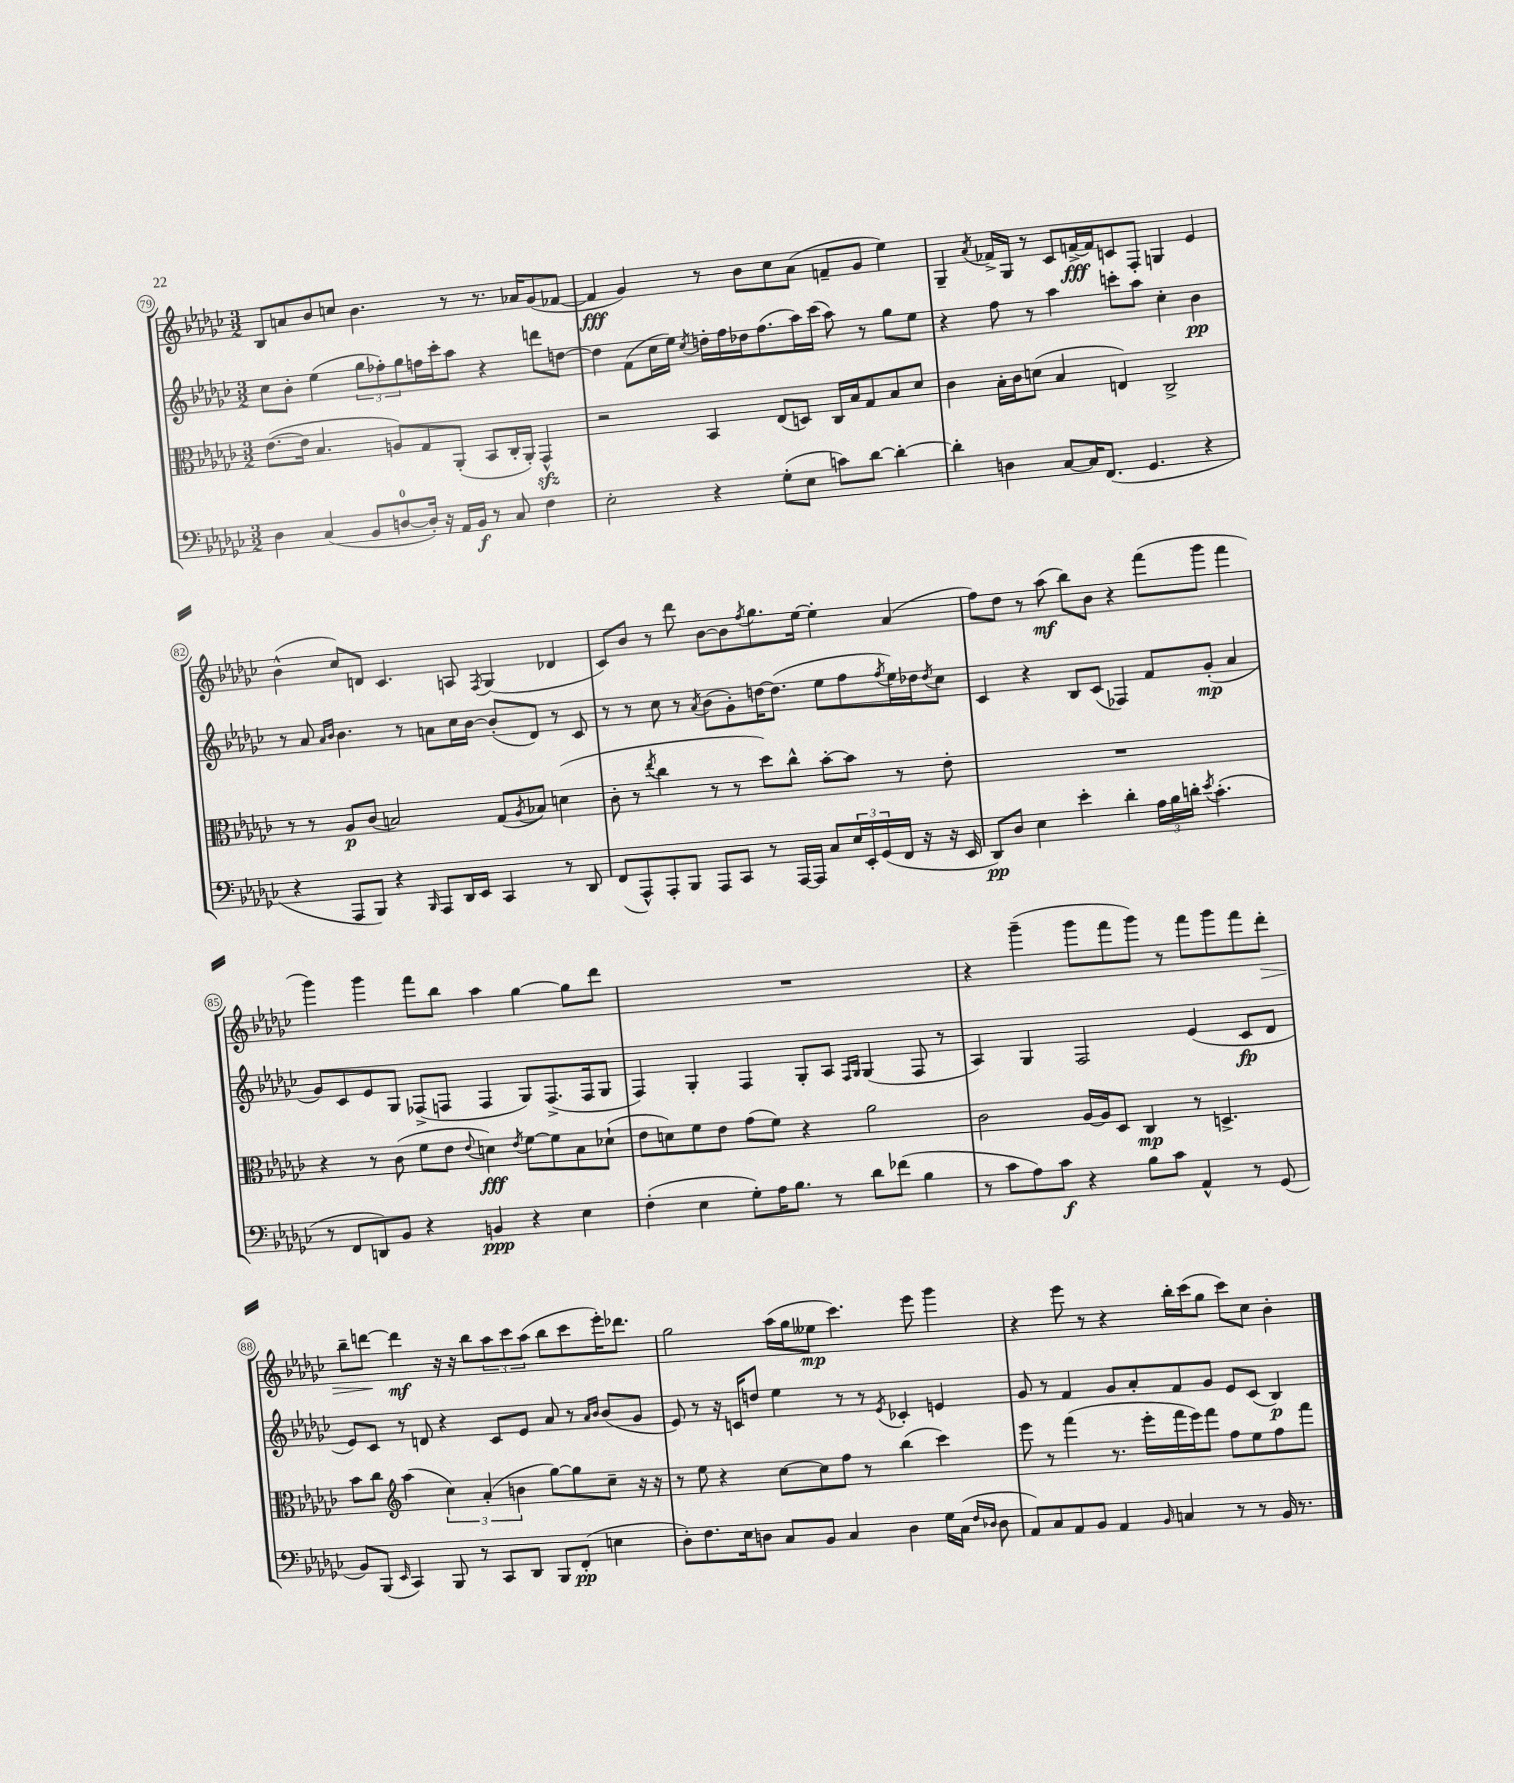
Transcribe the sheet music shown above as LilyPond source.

<<
\new StaffGroup <<
\new Staff = "s0" {
    \clef treble \key ges \major \numericTimeSignature \time 3/2
    bes8 a'8 bes'8 c''8 bes'4. r8 r8. aes'16 ges'8( fes'8~ |
    fes'4\fff ges'4) r8 bes'8 ces''8 aes'8( f'8-- ges'8 ees''4) |
    ges4-- \acciaccatura { aes'8 } fes'16-> ges16 r8 ces'8 f'16~->\fff f'16 c'8 f8-. g4 ees'4 |
    bes'4-^( ces''8) d'8 ces'4. a8 \acciaccatura { f8 } ges4( des'4 |
    ces'8) bes'8 r8 des'''8 bes'8~ bes'8 \acciaccatura { f''8 } ges''8. ees''16~ ees''4-. aes'4( |
    f''8) des''8 r8 aes''8\mf( bes''8) bes'8 r4 f'''8( ges'''8 f'''4 |
    ges'''4) ges'''4 f'''8 bes''8 aes''4 ges''4~ ges''8 des'''8 |
    R1. |
    r4 ges'''4--( ges'''8 f'''8 ges'''8) r8 f'''8 ges'''8 f'''8 des'''8-.\> |
    bes''8-- d'''8~\! d'''4\mf r16 r16 bes''8 \tuplet 3/2 { aes''8 ces'''8 aes''8( } bes''8 ces'''8 ees'''16-.) des'''8. |
    ges''2 aes''16( ges''16 eeses''8\mp ces'''4.) ees'''8 ges'''4 |
    r4 ees'''8 r8 r4 bes''16-. ces'''16( ges''8 ces'''8) ces''8 bes'4-. \bar "|." |
}
\new Staff = "s1" {
    \clef treble \key ges \major \numericTimeSignature \time 3/2
    ces''8 bes'8-. ees''4( \tuplet 3/2 { ges''8 fes''8-.) ges''8 } f''16 ces'''16-. aes''8 r4 d'''8 d''8~ |
    d''4 f'8( ces''16 ees''16) \acciaccatura { ces''8 } d''16-. f''16 des''16 f''8.( aes''16) ces'''16( aes''8) r8 ges''8 ees''8 |
    r4 f''8 r8 aes''4 c'''8-. aes''8 ces''4-. bes'4\pp |
    r8 aes'8 \grace { aes'16 bes'16 } bes'4. r8 a'8 ces''16 bes'16~ bes'8-.( des'8) r8 ces'8 |
    r8 r8 ces''8 r8 \acciaccatura { aes'8 } bes'8( ges'8-.) d''16~ d''8.( ees''8 f''8 \acciaccatura { f''8 } ees''16) des''16 \acciaccatura { des''8 } ces''8 |
    ces'4 r4 bes8 ces'8( fes4) f'8 ges'8-.\mp( aes'4 |
    ges'8) ces'8 ees'8 ges8 fes8->( f8 f4 ges8) f8.->( f16 ges8 |
    f4) ges4-. f4 ges8-. aes8 \grace { f16 ges16 } ges4( f8 r8 |
    aes4) ges4 f2 ees'4( ces'8\fp des'8 |
    ees'8) ces'8 r8 d'8 r4 ces'8 ees'8 aes'8 r8 \grace { aes'16 bes'16 } bes'8( ges'8 |
    ees'8) r8 r16 c'16 d''8 ees''4 r8 r8 \acciaccatura { ees'8 } ces'4-. e'4 |
    ges'8 r8 f'4 ges'8 aes'8-. f'8 ges'8 ees'8 ces'8( bes4\p) \bar "|." |
}
\new Staff = "s2" {
    \clef alto \key ges \major \numericTimeSignature \time 3/2
    ees'8.~( ees'16 bes4. a8) ges8 aes,8-.( bes,8 ces16-. aes,16-.) ges,4-^\sfz |
    r2 bes,4 ees8( d8) ces16 bes16 ges8 bes8 des'8 |
    ces'4 bes16-. ces'16 d'8( bes4 e4) ces2-> |
    r8 r8 aes8\p ces'8( b2) ges8( \acciaccatura { aes8 } bes8) d'4( |
    ces'8-. r8 \acciaccatura { ees''8 } ces''4 r8 r8 des''8) ces''8-^ bes'8~-. bes'8 r8 ees'8-. |
    R1. |
    r4 r8 ces'8( f'8 ees'8 \appoggiatura { ees'8 } d'4\fff) \acciaccatura { ees'8 } f'8~ f'8 bes8 des'8-!( |
    ees'8 d'8) f'8 ees'8 ges'8( f'8) r4 aes'2 |
    ces'2 aes16~ aes16 des8 ces4\mp r8 d4.-> |
    bes'8 ces''8 \clef treble aes''4( \tuplet 3/2 { ces''4) aes'4-.( b'4 } ges''8~) ges''8 ces''8-- r16 r16 |
    r8 ees''8 r4 ces''8~ ces''8 f''8 r8 bes''4( ces'''4) |
    ees'''8 r8 f'''4( r8. ees'''16-. f'''16 ees'''16) f'''8 f''8 ees''8 f''8 f'''8 \bar "|." |
}
\new Staff = "s3" {
    \clef bass \key ges \major \numericTimeSignature \time 3/2
    des4 ces4( bes,8 d8-0~ d16-.) r16 aes,16 bes,16\f r8 ces8 f4 |
    ees2-. r4 ges8-.( ees8 c'8) des'8~ des'4~-. |
    des'4-. d4 ces8~ ces16 f,8.( ges,4. r4 |
    r4 aes,,8 bes,,8) r4 \grace { bes,,16 } aes,,8 des,16 ees,16 ces,4 r8 des,8 |
    f,8( aes,,8-^) aes,,8-. bes,,8 aes,,8 ces,8 r8 aes,,16~ aes,,16 ces8 \tuplet 3/2 { ees16 ees,16-. ges,16( } f,16 r16 r16 ees,16 |
    des,8\pp) des8 ees4 ees'4-. des'4-. \tuplet 3/2 { aes16 bes16 d'16-. } \acciaccatura { ees'8 } ces'4.-.( |
    r8 f,8 d,8) bes,8 r4 b,4\ppp r4 ees4 |
    f4-.( ees4 ges8-.) aes16 bes8. r8 des'8 fes'8( bes4 |
    r8 ces'8 aes8) ces'8\f r4 bes8 ces'8 aes,4-^ r8 ges,8( |
    bes,8) bes,,8( \grace { ees,16 } ces,4) bes,,8 r8 ces,8 des,8 bes,,8 f,8-.\pp( e4 |
    des8-.) f8. ees16 d8 ces8 bes,8 ces4 d4 ges16 ces16( \grace { f16 des16 } des8 |
    aes,8) ces8 aes,8 bes,8 aes,4 \grace { bes,16 } c4 r8 r8 bes,16 r8. \bar "|." |
}
>>
>>
\layout { \context { \Score currentBarNumber = #79 \override BarNumber.stencil = #(make-stencil-circler 0.1 0.3 ly:text-interface::print) } }
